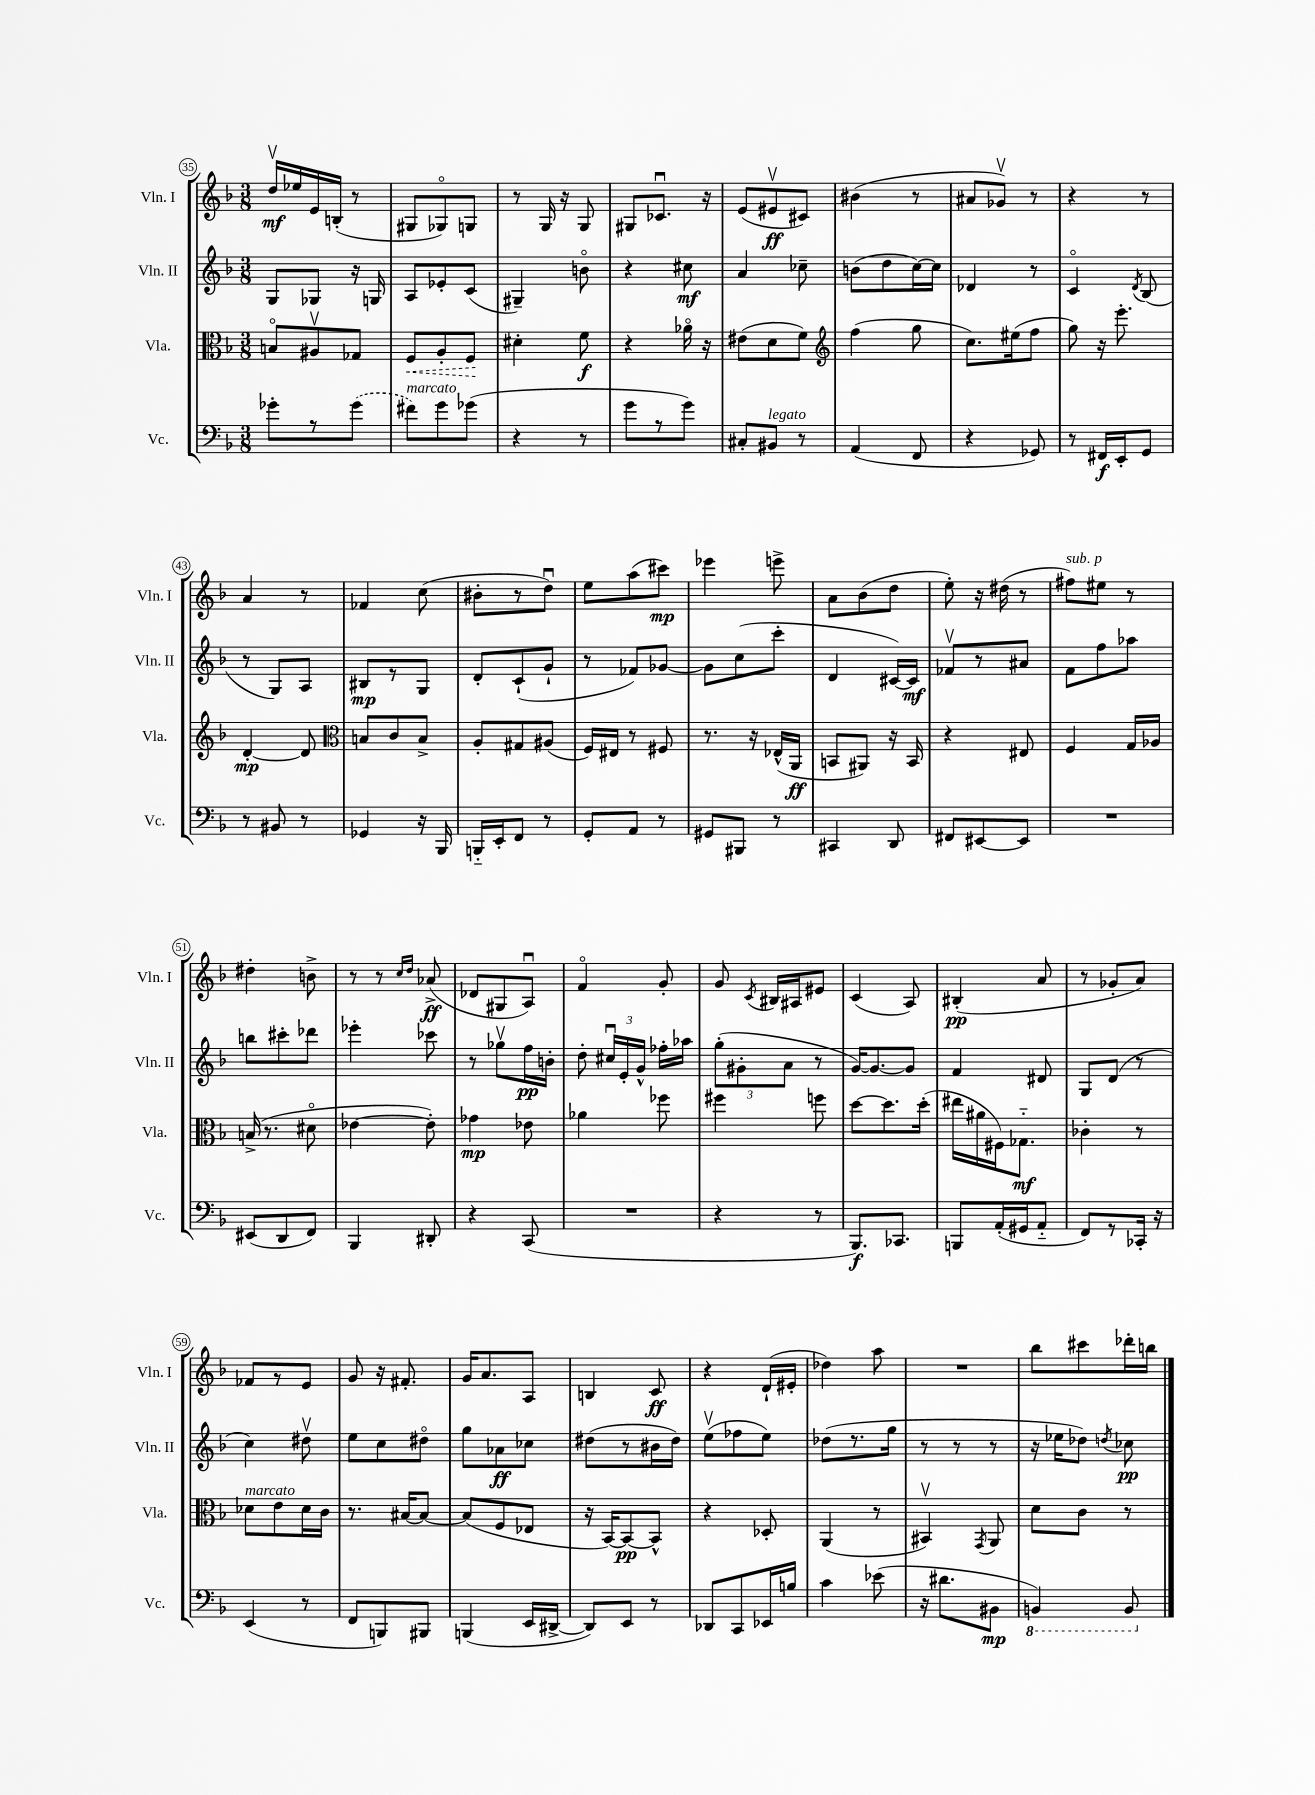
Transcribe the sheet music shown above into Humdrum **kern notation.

**kern	**kern	**kern	**kern
*staff4	*staff3	*staff2	*staff1
*clefF4	*clefC3	*clefG2	*clefG2
*k[b-]	*k[b-]	*k[b-]	*k[b-]
*M3/8	*M3/8	*M3/8	*M3/8
8g-'	8Bo	8G	16ddv
.	.	.	16ee-
8r	8A#v	8G-	16e
.	.	.	(16B'
(8g-	8G-	16r	8r
.	.	16G	.
=	=	=	=
8f#)	8F	8A	8G#
8g	8A'	8e-'	8G-o)
(8g-	8F	(8c	8G
=	=	=	=
4r	4d#'	4G#~)	8r
.	.	.	16G
.	.	.	16r
8r	8f	8bo	8G
=	=	=	=
8g	4r	4r	8G#
8r	.	.	8.c-u
8g)	16a-o	8cc#	.
.	16r	.	16r
=	=	=	=
8C#'	(8e#	4a	(8e
8BB#	8d	.	8e#v
8r	8f)	8cc-~	8c#)
=	=	=	=
*	*clefG2	*	*
(4AA	(4ff	(8b	(4b#
.	.	8dd	.
8FF	8gg	[16cc)	8r
.	.	16cc]	.
=	=	=	=
4r	8.cc)	4d-	8a#
.	.	.	8g-v)
.	(16ee#	.	.
8GG-)	8ff	8r	8r
=	=	=	=
8r	8gg)	4co	4r
16FF#	16r	.	.
16EE'	8.eee'	.	.
.	.	8qd	.
8GG	.	(8B-	8r
=	=	=	=
8r	[4d'	8r	4a
8BB#	.	8G)	.
8r	8d]	8A	8r
=	=	=	=
*	*clefC3	*	*
4GG-	8B	8B#	4f-
.	8c	8r	.
16r	8B^	8G	(8cc
16BBB-	.	.	.
=	=	=	=
16BBB'~	8A'	8d'	8b#'
16EE'	.	.	.
8FF	8G#	(8c`	8r
8r	(8A#	8g`	8ddu)
=	=	=	=
8GG'	16F)	8r	8ee
.	16E#	.	.
8AA	8r	8f-)	(8aa
8r	8F#	[8g-	8ccc#)
=	=	=	=
8GG#	8.r	8g-]	4eee-
8BBB#	.	(8cc	.
.	16r	.	.
8r	(16E-^^	8ccc'	8eee^
.	16AA	.	.
=	=	=	=
4CC#	8BB	4d	8a
.	8AA#)	.	(8b-
8DD	16r	[16c#)	8dd
.	16BB	16c#]	.
=	=	=	=
8FF#	4r	8f-v	8ee')
[8EE#	.	8r	16r
.	.	.	(16dd#
8EE#]	8E#	8a#	8r
=	=	=	=
4.r	4F	8f	8ff#)
.	.	8ff	8ee#
.	16G	8aa-	8r
.	16A-	.	.
=	=	=	=
(8EE#	(16B^	8bb	4dd#'
.	8.r	.	.
8DD	.	8ccc#'	.
8FF)	8d#o	8ddd-	8b^
=	=	=	=
4BBB-	[4e-	4eee-'	8r
.	.	.	8r
.	.	.	16qqcc
.	.	.	16qqdd
8DD#'	8e-'])	8ccc-	(8a-^
=	=	=	=
4r	4g-	8r	8d-
.	.	8gg-v	8G#
(8CC	8e-	16ff	8Au)
.	.	16b'	.
=	=	=	=
4.r	4a-	8dd'	4fo
.	.	24cc#u	.
.	.	24e'	.
.	.	24g^^	.
.	8ff-	16ff-'	8g'
.	.	16aa-	.
=	=	=	=
4r	4ff#	(12gg'	8g
.	.	12g#'	.
.	.	.	8qc
.	.	.	16B#
.	.	12a	.
.	.	.	16A#
8r	8ff	8r	8e#
=	=	=	=
8.BBB-)	[8dd	[16g)	(4c
.	.	8.g_	.
.	8.dd]	.	.
8.CC-	.	.	.
.	.	8g]	8A)
.	(16dd'	.	.
=	=	=	=
8BBB	16ee#	4f	(4B#'
.	16a#	.	.
(16AA'	16F#)	.	.
16GG#	8.G-'~	.	.
8AA'~	.	8d#	8a
=	=	=	=
8FF)	4c-'	8G	8r
8r	.	(8d	8g-'
16CC-'	8r	8r	8a)
16r	.	.	.
=	=	=	=
(4EE	8d-	4cc)	8f-
.	8e	.	8r
8r	16d-	8dd#v	8e
.	16c	.	.
=	=	=	=
8FF	8.r	8ee	8g
8BBB)	.	8cc	16r
.	[16B#	.	8.f#'
8BBB#	8B#_	8dd#o	.
=	=	=	=
(4BBB	(8B#]	8gg	16g
.	.	.	8.a
.	8F	8a-	.
16EE	8E-	8cc-	8A
[16DD#^	.	.	.
=	=	=	=
8DD#])	16r	(8dd#	4B
.	[16BB-)	.	.
8EE	8BB-_	8r	.
8r	8BB-^^]	16b#	8c
.	.	16dd#)	.
=	=	=	=
8DD-	4r	(8eev	4r
8CC	.	8ff-	.
16EE-	8D-'	8ee)	(16d`
16B	.	.	16e#'
=	=	=	=
4c	(4AA	(8dd-	4dd-)
.	.	8.r	.
(8e-	8r	.	8aa
.	.	16gg	.
=	=	=	=
16r	4BB#v)	8r	4.r
8.d#	.	.	.
.	.	8r	.
.	8qGG	.	.
8BB#	8AA	8r	.
=	=	=	=
4BBB)	8d	16r	8bb-
.	.	16ee-	.
.	8c	8dd-)	8ccc#
.	.	8qdd	.
8BBB	8r	8cc-	16ddd-'
.	.	.	16bb
==	==	==	==
*-	*-	*-	*-
